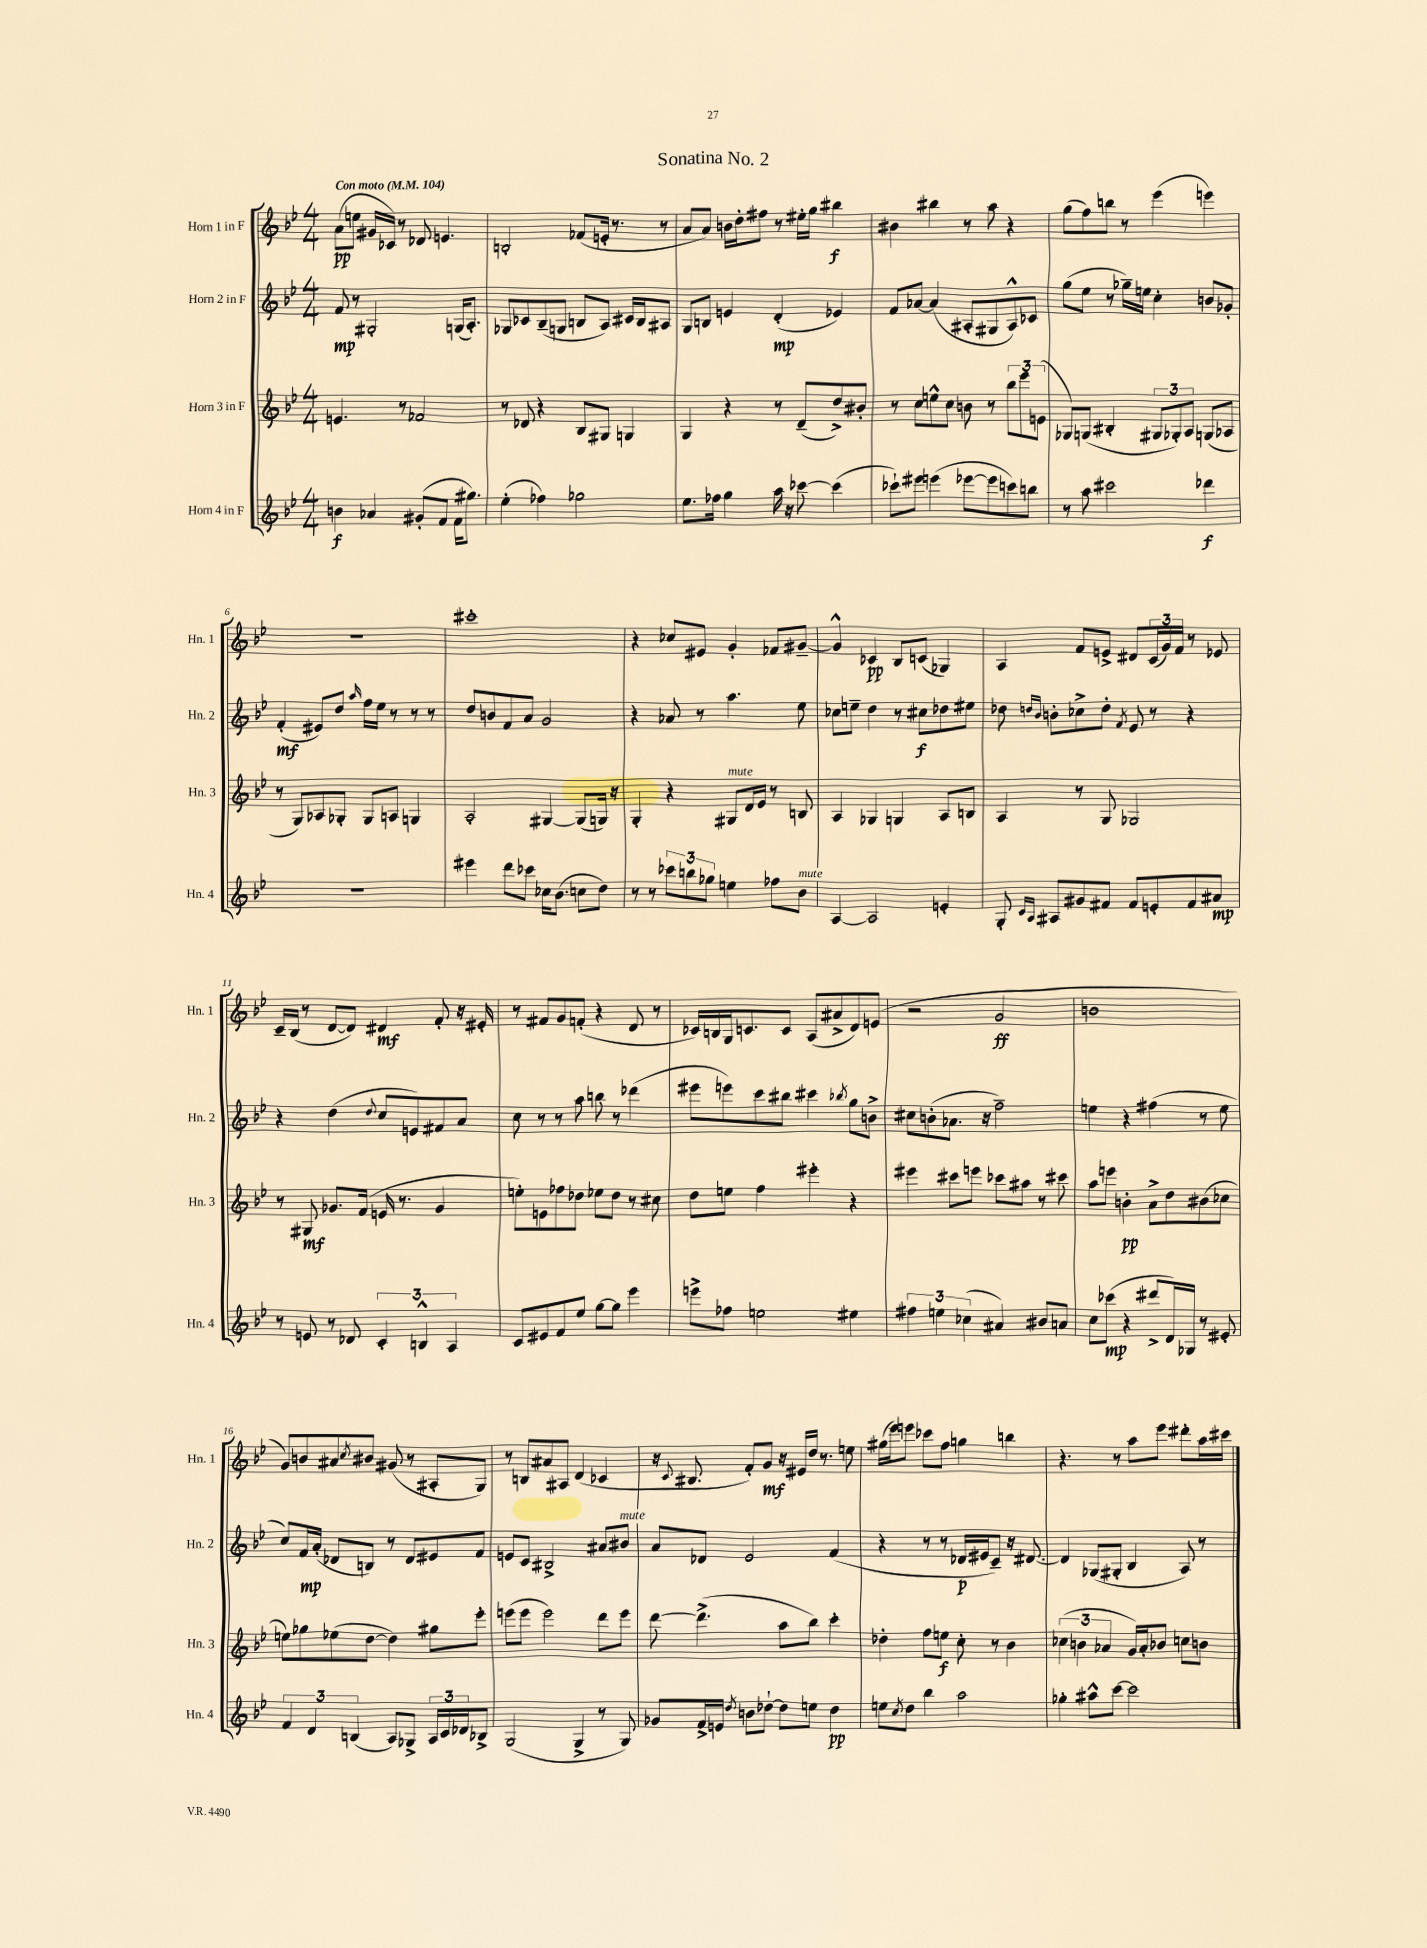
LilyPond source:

\header { title = "Sonatina No. 2" }
<<
\new StaffGroup <<
\new Staff = "s0" \with { instrumentName = "Horn 1 in F" shortInstrumentName = "Hn. 1" } {
    \clef treble \key bes \major \numericTimeSignature \time 4/4 \tempo "Con moto" 4 = 104
    a'8\pp( e''8 gis'16 ces'16) r8 des'8 e'4. |
    b2-. fes'8( e'16-. r8. r8 |
    a'8 a'8) b'16 d''16-. fis''8 r8 eis''16-. g''16 bis''4\f |
    bis'4 bis''4 r8 a''8 r4 |
    g''8( f''8) b''8 r8 ees'''4( e'''4) |
    R1 |
    cis'''1-. |
    r4 ces''8 eis'8 g'4-. fes'8 gis'8~-- |
    gis'4-^ ces'4\pp bes8 c'8( ges4) |
    a4 f'8 e'8-> dis'8 \tuplet 3/2 { c'16( g'16) f'16 } r8 ees'8 |
    c'16-- bes16( r8 d'8~ d'8) dis'4\mf f'8-. r16 eis'16-. |
    r8 fis'8 g'8 f'8-.( r4 d'8 r8 |
    ces'16) b16 g16 c'8. c'8 a8( ais'8-> d'8) e'8( |
    r2 g'2\ff |
    b'1 |
    g'8) b'8 ais'8 \acciaccatura { c''8 } bis'8 gis'8( r8 ais8-. g8) |
    r8 b8 ais'8 ais8 d'4( ces'4 |
    r16 \appoggiatura { c'8 } bis8. f'8-.) g'8\mf r16 eis'16 d''16 r8. e''8 |
    gis''16( ees'''16) e'''8 ces'''8 f''8 g''4 b''4 |
    r4. r8 a''8 ees'''8 dis'''8-. a''16 cis'''16 \bar "|." |
}
\new Staff = "s1" \with { instrumentName = "Horn 2 in F" shortInstrumentName = "Hn. 2" } {
    \clef treble \key bes \major \numericTimeSignature \time 4/4
    f'8\mp r8 gis2-. g16( a8.-.) |
    ges8 ces'8 bes8--( g8 b8 a8) cis'16 b16 ais8 |
    g8 b8 e'4 d'4-.\mp( ees'4) |
    f'8 aes'8~ aes'4( ais8-. gis8 ais8-^) ces'8 |
    g''8( ees''8 r8 ges''16--) e''16 c''4-. b'8 ges'8-. |
    f'4-.\mf( eis'8) d''8 \grace { a''16 } f''16 ees''16 r8 r8 r8 |
    d''8 b'8 f'8 a'8 g'2 |
    r4 aes'8 r8 a''4. ees''8 |
    ces''8 e''8-- d''4 r8 cis''8\f des''8 eis''8 |
    des''8 \grace { d''16 bes'16 } b'8-. ces''8-> d''8-. \acciaccatura { f'8 } ees'8 r8 r4 |
    r4 d''4( \appoggiatura { d''8 } c''8 e'8) fis'8 a'8 |
    c''8 r8 r8 a''8 b''8 r8 des'''4( |
    eis'''8 e'''8) c'''8 bis''8 cis'''4 \acciaccatura { bes''8 } g''8 b'8-> |
    cis''8 b'8-.( aes'8. r16 f''2--) |
    e''4 r4 fis''4( r8 e''8 |
    c''8) f'16\mp a'16-.( des'8 b8) r8 des'8 eis'8 f'8 |
    e'8 c'8 bis2-> ais'8 bis'8^\markup { \italic "mute" } |
    a'8 des'8 ees'2 f'4( |
    r4 r8 r8 des'16\p eis'16 c'8--) r16 dis'8.~ |
    dis'4 ges8( gis8-. bes4 a8) r8 \bar "|." |
}
\new Staff = "s2" \with { instrumentName = "Horn 3 in F" shortInstrumentName = "Hn. 3" } {
    \clef treble \key bes \major \numericTimeSignature \time 4/4
    e'4. r8 fes'2 |
    r8 des'8 r4 bes8 gis8 g4 |
    g4 r4 r8 d'8--( d''8->) bis'8-. |
    r8 c''8 e''8-^ c''8 b'8 r8 \tuplet 3/2 { bes''8 ees'''8 e'8( } |
    ges8) g8( bis4-. \tuplet 3/2 { gis8 ges8-.) a8 } g8( aes8 |
    r8 g8) aes8 ges8-. ges8 a8 g4 |
    a2-. gis4~ gis8( g16) r16 |
    g4-. r4 gis8^\markup { \italic "mute" } d'16 ees'16 r8 b8 |
    a4 ges4 g4 a8 b8 |
    a4 r8 g8 ges2 |
    r8 gis8\mf ges'8. f'16( e'16 r8. ges'4 |
    e''8-.) e'8 fes''8 des''8 ees''8 des''8 r8 cis''8 |
    d''8 e''8 f''4 eis'''4-. r4 |
    eis'''4 cis'''8 e'''8 ces'''8 ais''8 r8 cis'''8 |
    a''8 e'''8 b'4-.\pp a'8-> d''8 bis'8( ces''8 |
    e''8) ges''8 ees''8( d''8~ d''4) gis''8 ees'''8-. |
    e'''8( e'''8 e'''2) d'''8 e'''8 |
    d'''8~ d'''4.->( a''8 bes''8) c'''4-. |
    des''4-. f''8 e''8\f c''8-. r8 bes'4 |
    \tuplet 3/2 { ces''4( b'4 aes'4 } g'16) aes'16-. bes'8 c''8 b'8 \bar "|." |
}
\new Staff = "s3" \with { instrumentName = "Horn 4 in F" shortInstrumentName = "Hn. 4" } {
    \clef treble \key bes \major \numericTimeSignature \time 4/4
    b'4\f aes'4 gis'8-.( f'8 f'16 gis''8.) |
    ees''4-.( fes''4) ges''2 |
    ees''8. fes''16 g''4 a''16 r16 ces'''8~ ces'''4( |
    ces'''8-!) eis'''8 e'''4( ees'''8~ ees'''8 c'''8) b''8 |
    r8 a''8 cis'''2 des'''4\f |
    R1 |
    eis'''4 d'''8 ces'''8 ces''16 bes'8.( c''8 d''8) |
    r8 r8 \tuplet 3/2 { ces'''8 b''8 ges''8 } e''4 fes''8 bes'8^\markup { \italic "mute" } |
    a4~ a2 e'4-. |
    g8-. \grace { c'16 a16 } ais8 gis'8 fis'8 fis'8 e'8-. fis'8 ais'8\mp |
    r8 e'8 r8 des'8 \tuplet 3/2 { c'4-. b4-^ a4 } |
    c'8 eis'8 f'8 ees''8 g''8~ g''8 ees'''4 |
    e'''8-> fes''8 e''2 eis''4 |
    \tuplet 3/2 { fis''4 e''4 ces''4( } ais'4) bis'8 a'8 |
    c''8 ces'''8\mp( r4 dis'''8-> d'16) ges16 r8 eis'8-. |
    \tuplet 3/2 { f'4 d'4 b4( } a8) ges8-> \tuplet 3/2 { a16 c'16 des'16 } bes8-> |
    g2( g4-> r8 g8) |
    ges'8 f'16-> e'16 \acciaccatura { d''8 } b'8 des''8~-! des''8 e''8 des''4\pp |
    e''8 \acciaccatura { c''8 } d''8 bes''4 a''2 |
    ges''4-. ais''8-^ c'''8~ c'''2 \bar "|." |
}
>>
>>
